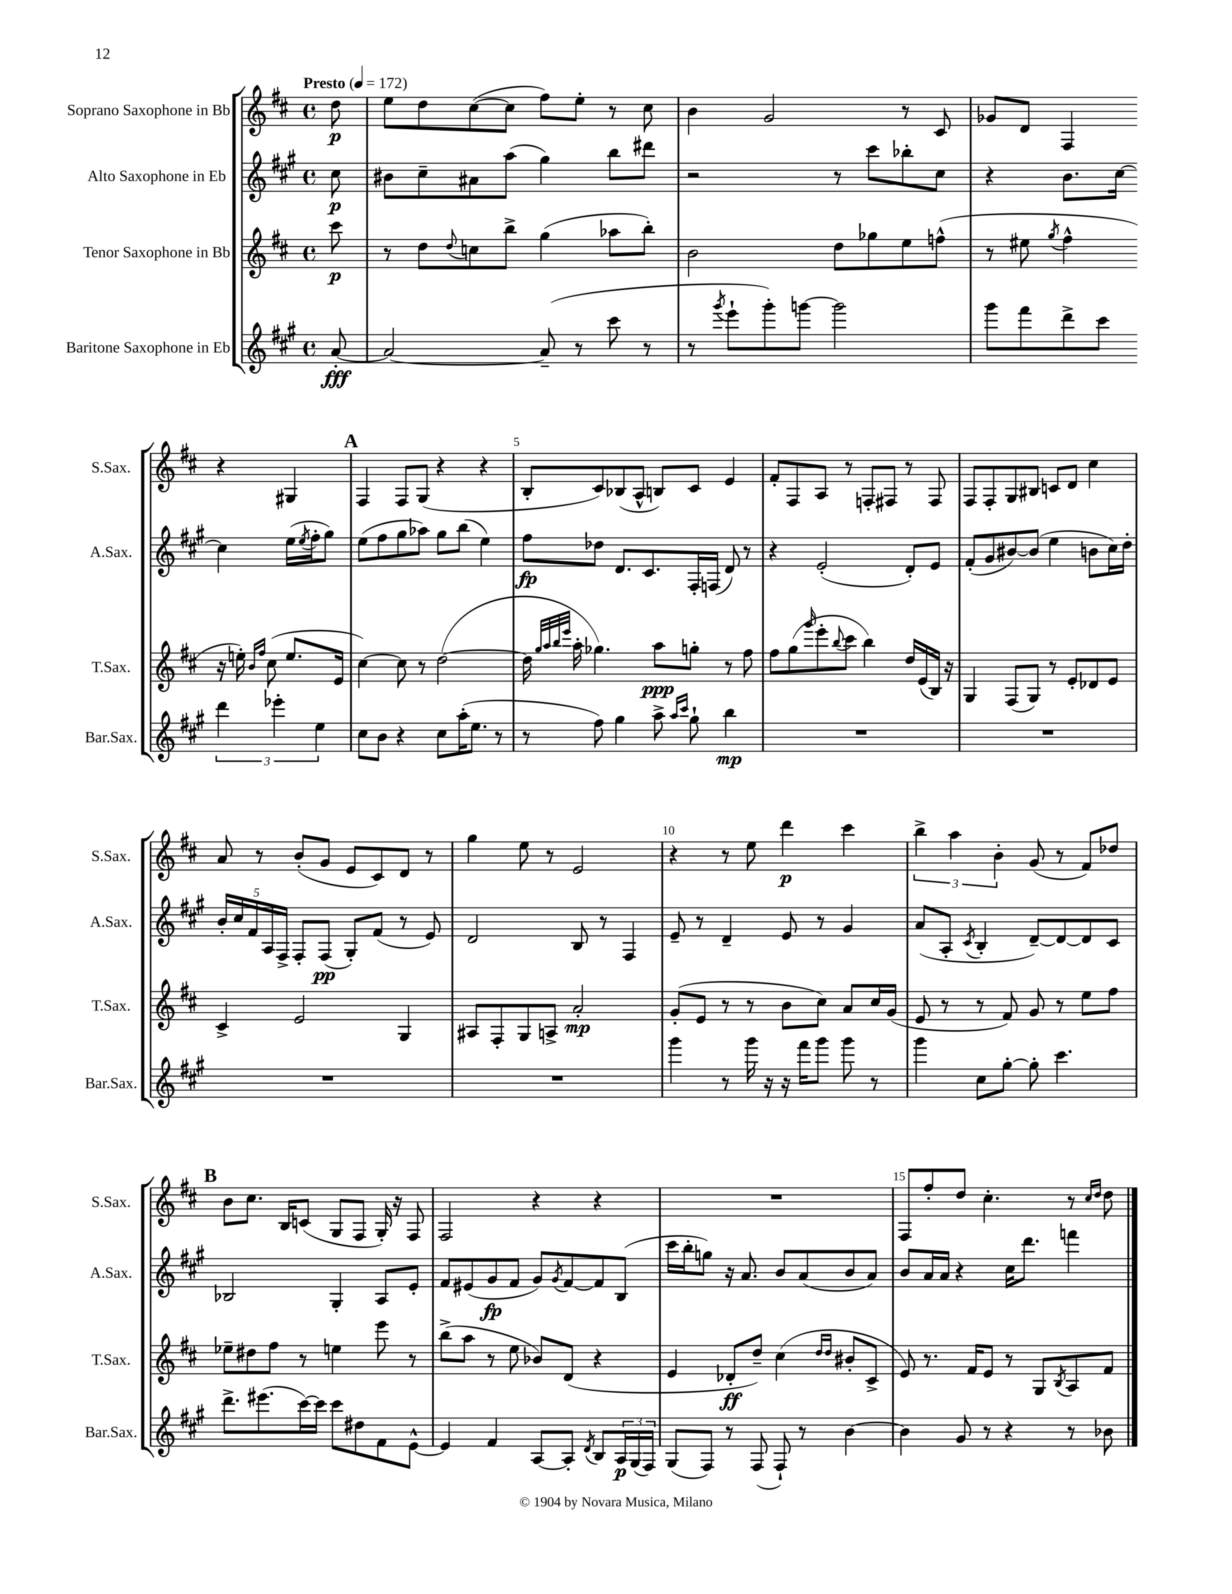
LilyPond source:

<<
\new StaffGroup <<
\new Staff = "s0" \with { instrumentName = "Soprano Saxophone in Bb" shortInstrumentName = "S.Sax." } {
    \clef treble \key d \major \defaultTimeSignature \time 4/4 \partial 8 \tempo "Presto" 4 = 172
    d''8\p |
    e''8 d''8 cis''8~( cis''8 fis''8) e''8-. r8 cis''8 |
    b'4 g'2 r8 cis'8 |
    ges'8 d'8 fis4 r4 gis4 |
    \mark \markup { \bold "A" } fis4 fis8 g8( r4 r4 |
    b8-. cis'8) bes8( a8-^ b8) cis'8 e'4 |
    fis'8-. fis8 a8 r8 f8-. fis8 r8 fis8 |
    fis8 fis8-. g8 bis8 c'8 d'8 cis''4 |
    a'8 r8 b'8-.( g'8 e'8 cis'8) d'8 r8 |
    g''4 e''8 r8 e'2 |
    r4 r8 e''8 d'''4\p cis'''4 |
    \tuplet 3/2 { b''4-> a''4 b'4-. } g'8( r8 fis'8) des''8 |
    \mark \markup { \bold "B" } b'8 cis''8. b16 c'8( g8 fis8 g16-.) r16 fis8 |
    fis2 r4 r4 |
    R1 |
    fis8 fis''8-. d''8 cis''4.-. r8 \grace { cis''16 d''16 } d''8 \bar "|." |
}
\new Staff = "s1" \with { instrumentName = "Alto Saxophone in Eb" shortInstrumentName = "A.Sax." } {
    \clef treble \key a \major \defaultTimeSignature \time 4/4 \partial 8
    cis''8\p |
    bis'8 cis''8-- ais'8 a''8( gis''4) b''8 dis'''8 |
    r2 r8 cis'''8 bes''8-. cis''8 |
    r4 b'8. cis''16~ cis''4 e''16( \acciaccatura { e''8 } fis''16-. gis''8) |
    \mark \markup { \bold "A" } e''8( fis''8 gis''8 aes''8) gis''8 b''8( e''4) |
    fis''8\fp des''8 d'8. cis'8. fis16-. f16( d'8) r8 |
    r4 e'2-.( d'8-.) e'8 |
    fis'8-.( gis'8 bis'8~) bis'8( e''4 b'8 cis''16) d''16-. |
    \tuplet 5/4 { b'16-. cis''16 fis'16 a16 fis16-> } fis8-. fis8\pp( gis8-.) fis'8( r8 e'8) |
    d'2 b8 r8 fis4 |
    e'8-- r8 d'4-- e'8 r8 gis'4 |
    a'8( a8-. \acciaccatura { cis'8 } b4-. d'8~--) d'8~ d'8 cis'8 |
    \mark \markup { \bold "B" } bes2 gis4-. a8 e'8-. |
    fis'8 eis'8( gis'8\fp fis'8 gis'8) \acciaccatura { gis'8 } fis'8~ fis'8 b8( |
    cis'''16 b''16-. g''8) r16 a'8. b'8 a'8( b'8 a'8) |
    b'8 a'16 a'16 r4 cis''16 d'''8. f'''4 \bar "|." |
}
\new Staff = "s2" \with { instrumentName = "Tenor Saxophone in Bb" shortInstrumentName = "T.Sax." } {
    \clef treble \key d \major \defaultTimeSignature \time 4/4 \partial 8
    cis'''8\p |
    r8 d''8 \appoggiatura { d''8 } c''8 b''8-> g''4( aes''8 b''8-.) |
    b'2 d''8 ges''8 e''8 f''8-^( |
    r8 eis''8 \acciaccatura { g''8 } fis''4-^ r16 e''16-.) \grace { b'16 fis''16 } cis''8( e''8. e'16 |
    \mark \markup { \bold "A" } cis''4~) cis''8 r8 d''2~( |
    d''16 \grace { g''32 a''32 b''32 e'''32 } a''16-. ges''4.) a''8\ppp g''8-. r8 fis''8 |
    fis''8 g''8( \grace { g'''16 } e'''8-. \appoggiatura { b''8 } cis'''8 b''4) d''16 e'16( b16) r16 |
    g4 fis8( g8) r8 e'8-. des'8 e'8 |
    cis'4-> e'2 g4 |
    ais8 fis8-. g8 a8-> a'2-.\mp |
    g'8-.( e'8 r8 r8 b'8 cis''8) a'8 cis''16 g'16( |
    e'8 r8 r8 fis'8) g'8 r8 e''8 fis''8 |
    \mark \markup { \bold "B" } ees''8-- dis''8 fis''8 r8 e''4 e'''8 r8 |
    b''8->( a''8 r8 e''8 bes'8) d'8( r4 |
    e'4 des'8-.\ff d''8--) cis''4( \grace { d''16 d''16 } bis'8-. cis'8-> |
    e'8) r8. fis'16 e'8 r8 g8 \acciaccatura { b8 } a8 fis'8 \bar "|." |
}
\new Staff = "s3" \with { instrumentName = "Baritone Saxophone in Eb" shortInstrumentName = "Bar.Sax." } {
    \clef treble \key a \major \defaultTimeSignature \time 4/4 \partial 8
    a'8~-.\fff |
    a'2~ a'8--( r8 cis'''8 r8 |
    r8 \acciaccatura { gis'''8 } e'''8-! gis'''8-.) g'''8~ g'''2 |
    gis'''8 fis'''8 d'''8-> cis'''8 \tuplet 3/2 { d'''4 ees'''4-. e''4 } |
    \mark \markup { \bold "A" } cis''8 b'8 r4 cis''8 a''16-.( e''8. r8 |
    r8 fis''8) gis''4 a''8-> \grace { a''16 cis'''16 } gis''8-! b''4\mp |
    R1 |
    R1 |
    R1 |
    R1 |
    gis'''4 r8 gis'''16 r16 r16 fis'''16 gis'''8 gis'''8 r8 |
    gis'''4 cis''8 gis''8~-. gis''8-. cis'''4. |
    \mark \markup { \bold "B" } d'''8.-> eis'''8.( cis'''16~) cis'''16 cis'''8 dis''8 fis'8 e'8~-^ |
    e'4 fis'4 a8~ a8-. \acciaccatura { d'8 } b8 \tuplet 3/2 { a16\p gis16( fis16) } |
    gis8( fis8) r8 fis8( fis8-!) r8 b'4~ |
    b'4 gis'8 r8 r4 r8 bes'8 \bar "|." |
}
>>
>>
\layout { \context { \Score \override BarNumber.break-visibility = ##(#f #t #t) barNumberVisibility = #(every-nth-bar-number-visible 5) } }
